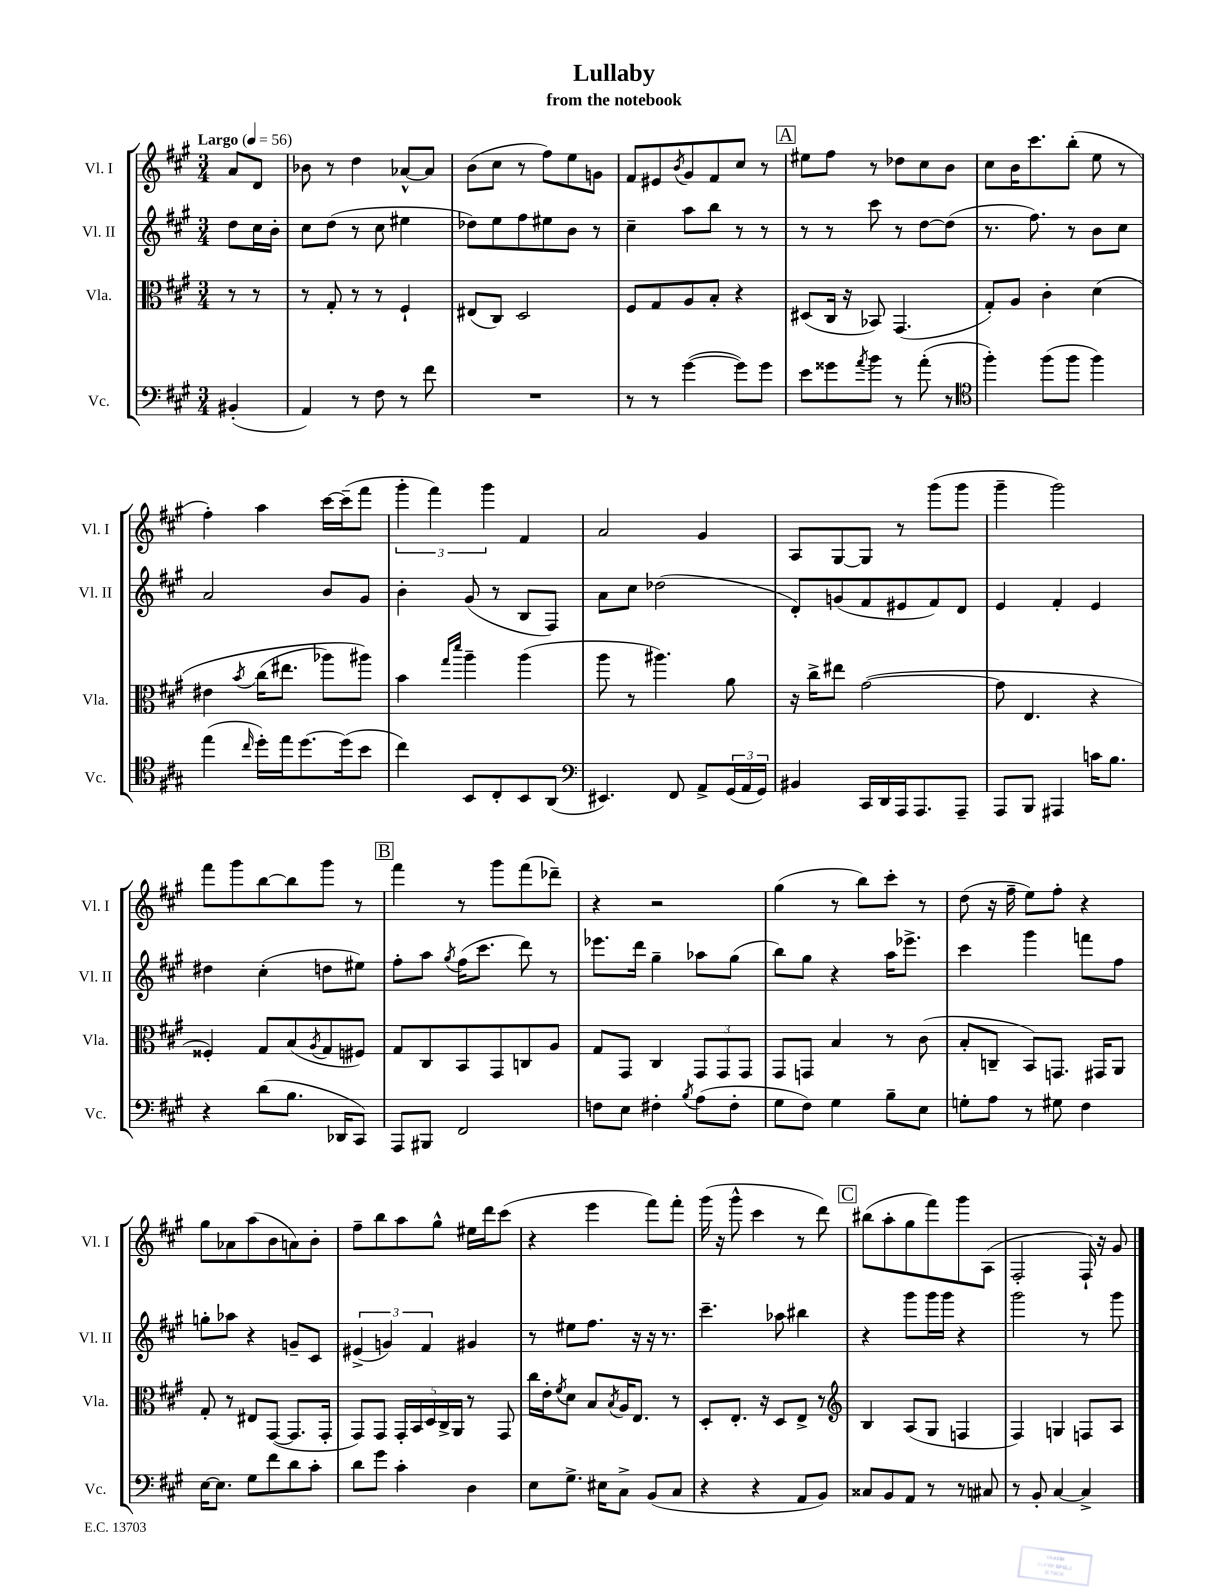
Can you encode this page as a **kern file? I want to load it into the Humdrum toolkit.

**kern	**kern	**kern	**kern
*part4	*part3	*part2	*part1
*staff4	*staff3	*staff2	*staff1
*I"Vc.	*I"Vla.	*I"Vl. II	*I"Vl. I
*I'Vc.	*I'Vla.	*I'Vl. II	*I'Vl. I
*clefF4	*clefC3	*clefG2	*clefG2
*k[f#c#g#]	*k[f#c#g#]	*k[f#c#g#]	*k[f#c#g#]
*M3/4	*M3/4	*M3/4	*M3/4
*MM56	*MM56	*MM56	*MM56
=	=	=	=
!	!	!	!LO:TX:a:B:t=Largo
(4BB#X'/	8r	8dd\L	8a/L
.	8r	16cc#\L	8d/J
.	.	16b'\JJ	.
=1	=1	=1	=1
4AA/)	8r	8cc#\L	8b-X\
.	8G#'/	(8dd\J	8r
8r	8r	8r	4dd\
8F#\	8r	8cc#\	.
8r	4F#`/	4ee#X\	[8a-X^^/L
8f#\	.	.	8a-/J]
=2	=2	=2	=2
2.r	(8E#X/L	8dd-X\L)	(8b\L
.	8C#/J)	8ee\	8cc#\J
.	2D/	8ff#\	8r
.	.	8ee#X\	8ff#\L)
.	.	8b\J	8ee\
.	.	8r	8gn\J
=3	=3	=3	=3
8r	8F#/L	4cc#~\	8f#/L
8r	8G#/	.	8e#X/
.	.	.	8qb/
([4g#\	8A/	8aa\L	8g#/
.	8B'/J	8bb\J	8f#/
8g#\L])	4r	8r	8cc#/J
8g#\J	.	8r	8r
!!LO:REH:place=s1:t=A
=4	=4	=4	=4
8e\L	(8D#X/L	8r	8ee#X\L
8g##X\	16C#/Jk	8r	8ff#\J
.	16r	.	.
8qa/	.	.	.
8b\J	8BB-X/)	8ccc#\	8r
8r	(4.GG#/	8r	8dd-X\L
(8a'\	.	[8dd\L	8cc#\
8r	.	(8dd\J]	8b\J
=5	=5	=5	=5
*clefC4	*	*	*
4ff#'\)	8G#'/L)	8.r	8cc#\L
.	8A/J	.	16b\K
.	.	8.ff#\)	8.ccc#\
(8ff#\L	4c#'\	.	.
8ff#\J	.	8r	(8bb'\J
4ff#\)	(4d\	8b\L	8ee\
.	.	8cc#\J	8r
!!LO:LB:g=z
=6	=6	=6	=6
(4ee\	4e#X\	2a/	4ff#'\)
16qqcc#/	8qb/	.	.
16dd'\LL)	(16cc#\KL	.	4aa\
16ee\J	8.ee#X\J	.	.
[8.dd\	.	.	.
.	8aa-X\L)	8b/L	[16ccc#\LL
(16dd\k]	.	.	(16ccc#~\J]
8b\J	8aa#X\J)	8g#/J	8fff#\J
=7	=7	=7	=7
4cc#\)	4b\	4b'\	6ggg#'\
.	.	.	6fff#\)
.	16qqgg#/LL	.	.
.	16qqddd/JJ	.	.
8BB/L	4aa~\	(8g#/	.
.	.	.	6ggg#\
8C#'/	.	8r	.
8BB/	(4aa\	8B/L	4f#/
(8AA/J	.	8F#/J)	.
=8	=8	=8	=8
*clefF4	*	*	*
4.EE#X/)	8aa\	8a\L	2a/
.	8r	8cc#\J	.
.	4.aa#X\)	(2dd-X\	.
8FF#/	.	.	.
8AA^/L	.	.	4g#/
(24GG#/L	8a\	.	.
24AA/	.	.	.
24GG#/JJ)	.	.	.
=9	=9	=9	=9
4BB#X/	16r	8d'/L)	8A/L
.	16cc#^\KL	.	.
.	8ee#X\J	(8gn/	[8G#/
16CC#/LL	([2g#\	8f#/	8G#/J]
16DD/	.	.	.
16AAA/J	.	8e#X/	8r
8.AAA/	.	.	.
.	.	8f#/)	(8ggg#\L
8AAA~/J	.	8d/J	8ggg#\J
=10	=10	=10	=10
8AAA/L	8g#\]	4e/	4ggg#~\
8BBB/J	4.E/	.	.
4AAA#X/	.	4f#'/	2ggg#\)
16cn\KL	4r	4e/	.
8.B\J	.	.	.
!!LO:LB:g=z
=11	=11	=11	=11
4r	4F##X'/)	4dd#X\	8fff#\L
.	.	.	8ggg#\
(8d\L	8G#/L	(4cc#'\	[8bb\
8.B\J	(8B/	.	8bb\]
.	8qA/	.	.
.	8G#/	8ddn\L	8ggg#\J
16DD-X/KL	.	.	.
8CC#/J)	8F#X/J)	8ee#X\J)	8r
!!LO:REH:place=s1:t=B
=12	=12	=12	=12
8AAA/L	8G#/L	8ff#'\L	4fff#\
8BBB#X/J	8C#/	8aa\J	.
.	.	8qgg#/	.
2FF#/	8BB/	(16ff#\KL	8r
.	.	8.ccc#\J	.
.	8GG#/	.	8ggg#\L
.	8Cn/	8ddd\)	(8fff#\
.	8A/J	8r	8ddd-X~\J)
=13	=13	=13	=13
8Fn\L	8G#/L	8.eee-X\L	4r
8E\J	8GG#/J	.	.
.	.	16ddd\Jk	.
4F#X'\	4C#/	4gg#~\	2r
8qB/	.	.	.
(8A\L	12GG#/L	8aa-X\L	.
.	12GG#/	.	.
8F#'\J	.	(8gg#\J	.
.	12GG#/J	.	.
=14	=14	=14	=14
8G#\L	8GG#/L	8bb\L)	(4gg#\
8F#\J)	8GGn/J	8gg#\J	.
4G#\	4B/	4r	8r
.	.	.	8bb\L)
8B~\L	8r	16aa\KL	8ccc#'\J
.	.	8.eee-X^\J	.
8E\J	(8c#\	.	8r
=15	=15	=15	=15
8Gn'\L	8B'/L	4ccc#\	(8dd\
8A\J	8Cn~/J	.	16r
.	.	.	16ff#~\
8r	8BB/L)	4ggg#\	8ee\L)
8G#X\	8.GGn/J	.	8ff#'\J
4F#\	.	8fffn\L	4r
.	16GG#X/KL	.	.
.	8AA/J	8ff#\J	.
!!LO:LB:g=z
=16	=16	=16	=16
[16E\KL	8G#'/	8ggn'\L	8gg#\L
8.E\J]	.	.	.
.	8r	8aa-X\J	8a-X\
8G#\L	8E#X/L	4r	(8aa\
8f#\	([8GG#/J	.	8b\
8d\	8.GG#/L]	8gn~/L	8an\)
8c#'\J	.	8c#/J	8b'\J
.	16GG#'/Jk	.	.
=17	=17	=17	=17
8d\L	8GG#/L)	(6e#X^/	8ff#~\L
8g#\J	8GG#/J	.	8bb\
.	.	6gn/)	.
4c#'\	20GG#'/LL	.	8aa\
.	20BB/	.	.
.	.	6f#/	.
.	20D/	.	.
.	.	.	8gg#^^\J
.	20C#^/	.	.
.	20AA/JJ	.	.
4D\	8r	4g#X/	16ee#X\LL
.	.	.	16ddd\J
.	8GG#/	.	(8ccc#\J
=18	=18	=18	=18
8E\L	16cc#\LL	8r	4r
.	16e'\J	.	.
.	8qf#/	.	.
8.G#^\J	8d\J	8ee#X\L	.
.	8B/L	8.ff#\J	4eee\
16E#X\KL	.	.	.
.	8qB/	.	.
8C#^\J	16A/K	.	.
.	8.E/J	16r	.
(8BB/L	.	16r	8fff#\L)
.	.	8.r	.
8C#/J	8r	.	8fff#'\J
=19	=19	=19	=19
4r	8D'/L	4.ccc#~\	(16ggg#\
.	.	.	16r
.	8.E'/J	.	8ggg#^^\
4r	.	.	4ccc#\
.	16r	.	.
.	8D/L	8aa-X\	.
8AA/L	8E^/J	4bb#X\	8r
8BB/J)	8r	.	8ddd\)
!!LO:REH:place=s1:t=C
=20	=20	=20	=20
*	*clefG2	*	*
8C##X/L	4B/	4r	(8bb#X\L
8BB/	.	.	8aa'\
8AA/J	(8A/L	8ggg#\L	8gg#\
8r	8G#/J	16ggg#\L	8fff#\)
.	.	16ggg#\JJ	.
8r	4Fn/	4r	8ggg#\
8C#X/	.	.	(8A\J
=21	=21	=21	=21
8r	4F#/)	2ggg#\	2F#'/
8BB'/	.	.	.
[4C#/	4Gn/	.	.
4C#^/]	8Fn/L	8r	16F#`/)
.	.	.	16r
.	8A/J	8ggg#\	8g#/
==	==	==	==
*-	*-	*-	*-
